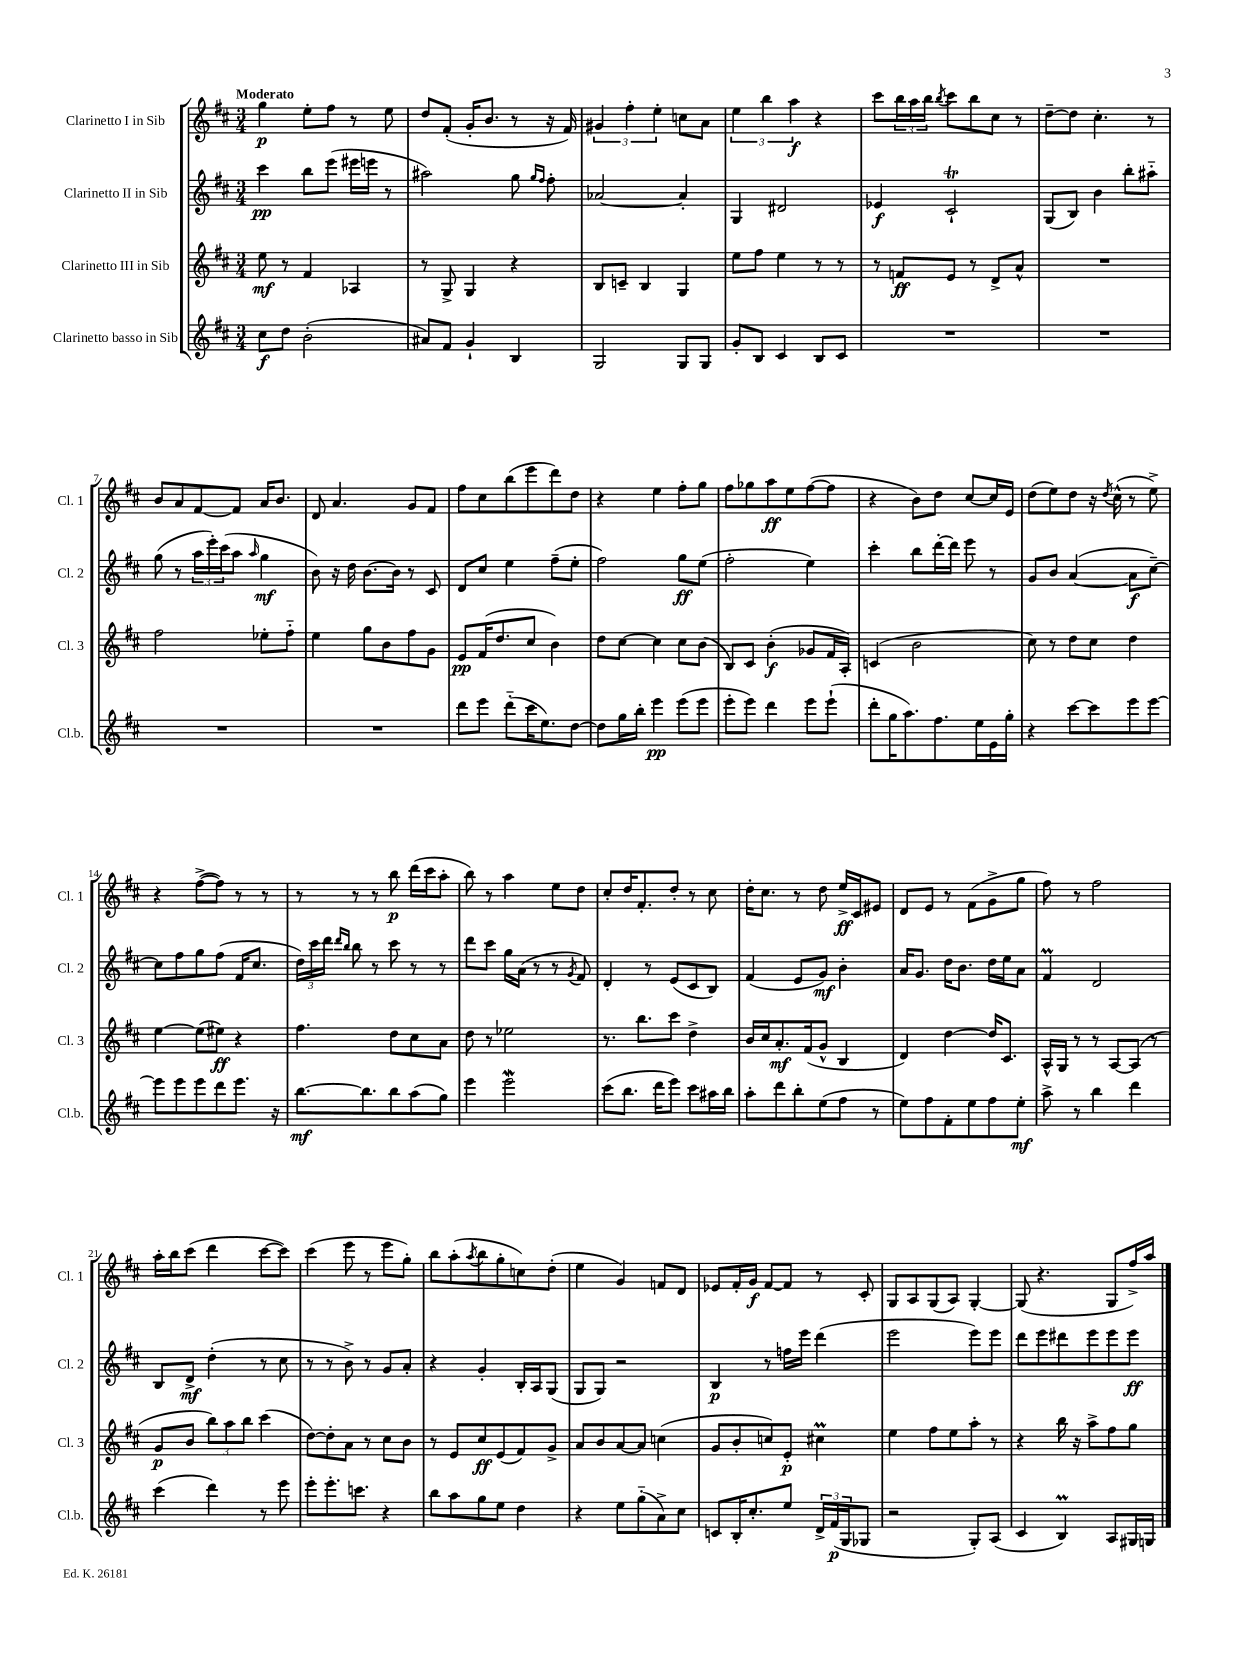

**kern	**kern	**kern	**kern
*staff4	*staff3	*staff2	*staff1
*clefG2	*clefG2	*clefG2	*clefG2
*k[f#c#]	*k[f#c#]	*k[f#c#]	*k[f#c#]
*M3/4	*M3/4	*M3/4	*M3/4
8cc#	8ee	4ccc#	4gg
8dd	8r	.	.
(2b'	4f#	8bb	8ee'
.	.	(8eee	8ff#
.	4A-	16eee#	8r
.	.	16eee	.
.	.	8r	8ee
=	=	=	=
8a#)	8r	2aa#)	8dd
8f#	8G^	.	(8f#'
4g`	4G	.	16g'
.	.	.	8.b
4B	4r	8gg	8r
.	.	16qqgg	.
.	.	16qqff#	.
.	.	8ff#'	16r
.	.	.	16f#)
=	=	=	=
2G	8B	[2a-	6g#
.	8c~	.	.
.	.	.	6ff#'
.	4B	.	.
.	.	.	6ee'
8G	4G	4a-']	8cc
8G	.	.	8a
=	=	=	=
8g'	8ee	4G	6ee
8B	8ff#	.	.
.	.	.	6bb
4c#	4ee	2d#	.
.	.	.	6aa
8B	8r	.	4r
8c#	8r	.	.
=	=	=	=
2.r	8r	4e-	8ccc#
.	8f	.	24bb
.	.	.	24aa
.	.	.	24bb
.	.	.	8qbb
.	8e	2c#`	8ccc#
.	8r	.	8bb
.	8d^	.	8cc#
.	8a^^	.	8r
=	=	=	=
2.r	2.r	(8G	[8dd~
.	.	8B)	8dd]
.	.	4b	4.cc#'
.	.	8bb'	.
.	.	8aa#'~	8r
=	=	=	=
2.r	2ff#	(8gg	8b
.	.	8r	8a
.	.	24aa	[8f#
.	.	24eee')	.
.	.	(24ccc#	.
.	.	8aa	8f#]
.	.	16qqaa	.
.	8ee-'	4gg	16a
.	.	.	8.b
.	8ff#'~	.	.
=	=	=	=
2.r	4ee	8b)	8d
.	.	16r	4.a
.	.	16dd	.
.	8gg	[8.b	.
.	8b	.	.
.	.	16b]	.
.	8ff#	8r	8g
.	8g	8c#	8f#
=	=	=	=
8ddd	8e	8d	8ff#
8eee	(16f#	8cc#	8cc#
.	8.dd	.	.
(8ddd'~	.	4ee	(8bb
16ccc#	8cc#	.	8eee
8.ee)	.	.	.
.	4b)	(8ff#~	8ddd)
[8dd	.	8ee'	8dd
=	=	=	=
8dd]	8dd	2ff#)	4r
16gg	[8cc#	.	.
16bb'	.	.	.
4eee	4cc#]	.	4ee
(8eee	8cc#	8gg	8ff#'
8eee	(8b	(8ee	8gg
=	=	=	=
8eee'	8B)	2ff#'	8ff#
8eee)	8c#	.	8gg-
4ddd	(4b'	.	8aa
.	.	.	8ee
8eee	8g-	4ee)	([8ff#
(8eee`	16f#	.	8ff#]
.	16A')	.	.
=	=	=	=
8ddd'	(4c	4ccc#'	4r
16gg	.	.	.
8.aa)	.	.	.
.	2b	8bb	8b)
8.ff#	.	[16ddd'	8dd
.	.	16ddd]	.
.	.	8eee	[8cc#
16ee	.	.	.
16e	.	8r	16cc#]
16gg'	.	.	16e
=	=	=	=
4r	8cc#)	8g	(8dd
.	8r	8b	8ee)
[8ccc#	8dd	([4a	8dd
8ccc#]	8cc#	.	16r
.	.	.	8qdd
.	.	.	(16cc#^^
8eee	4dd	8a]	8r
[8eee	.	[8cc#~)	8ee^)
=	=	=	=
8eee]	[4ee	8cc#]	4r
8eee	.	8ff#	.
8eee	(8ee]	8gg	([8ff#^
8ddd	8ee#)	(8ff#	8ff#])
8.eee	4r	16f#	8r
.	.	8.cc#	.
.	.	.	8r
16r	.	.	.
=	=	=	=
[8.bb	4.ff#	24dd)	8r
.	.	24ccc#	.
.	.	24ddd	.
.	.	16qqddd	.
.	.	16qqbb	.
.	.	8bb	8r
8.bb]	.	.	.
.	.	8r	8r
8bb	8dd	8ccc#	8bb
(8aa	8cc#	8r	(16ddd
.	.	.	16ccc#
8gg)	8a	8r	8aa'
=	=	=	=
4eee	8dd	8ddd	8bb)
.	8r	8ccc#	8r
2eee	2ee-	16gg	4aa
.	.	(16a	.
.	.	8r	.
.	.	8r	8ee
.	.	8qg	.
.	.	8f#)	8dd
=	=	=	=
(8ccc#	8.r	4d'	8cc#'
8.bb	.	.	16dd
.	8.bb	.	8.f#'
.	.	8r	.
16ddd	.	.	.
8eee)	8ccc#	(8e	8dd'
8ccc#	4dd^	8c#	8r
16aa#	.	8B)	8cc#
16bb	.	.	.
=	=	=	=
8aa'	16b	(4f#	16dd'
.	16cc#	.	8.cc#
8ddd	8.a'	.	.
8bb'	.	8e	8r
.	(16f#	.	.
(8ee	8g^^	8g)	8dd
8ff#	4B	4b'	16ee^
.	.	.	16c#
8r	.	.	8e#
=	=	=	=
8ee)	4d)	16a	8d
.	.	8.g	.
8ff#	.	.	8e
8f#'	[4dd	16dd	8r
.	.	8.b	.
8ee	.	.	(8f#
8ff#	16dd]	16dd	8g^
.	8.c#	16ee	.
8ee'	.	8a	8gg
=	=	=	=
8aa^	16A^^	4f#	8ff#)
.	16G	.	.
8r	8r	.	8r
4bb	8r	2d	2ff#
.	[8A	.	.
4ddd	(8A]	.	.
.	8r	.	.
=	=	=	=
(4ccc#	8g	8B	16aa'
.	.	.	16bb
.	8b	8d^	(8ccc#
4ddd)	12bb)	(4dd'	4ddd
.	12aa	.	.
.	12bb	.	.
8r	(4ccc#	8r	[8ccc#
8eee	.	8cc#	8ccc#])
=	=	=	=
8eee'	[8dd)	8r	(4ccc#
8.eee'	8dd']	8r	.
.	8a	8b^)	8eee
8.ccc	.	.	.
.	8r	8r	8r
4r	8cc#	8g	8eee
.	8b	8a'	8gg')
=	=	=	=
8bb	8r	4r	8bb
8aa	8e	.	(8aa'
.	.	.	8qaa
8gg	8cc#	4g'	8bb
8ee	(8e	.	8gg'
4dd	8f#)	16B'	8cc)
.	.	16A	.
.	8g^	(8G	(8dd'
=	=	=	=
4r	8a	8G	4ee
.	8b	8G)	.
8ee	[8a	2r	4g)
(8gg'~	8a]	.	.
8a^)	(4cc	.	8f
8cc#	.	.	8d
=	=	=	=
8c	8g	4B	8e-
16B'	8b'	.	16f#'
8.cc#'	.	.	16g
.	8cc)	8r	[8f#
8ee	8e'	16ff	8f#]
.	.	16eee	.
24d^	4cc#	(4ddd	8r
(24f#	.	.	.
24G	.	.	.
8G-	.	.	8c#'
=	=	=	=
2r	4ee	2eee	8G
.	.	.	8A
.	8ff#	.	(8G
.	8ee	.	8A)
8G')	8aa'	8eee)	[4G'
(8A	8r	8eee	.
=	=	=	=
4c#	4r	8ddd	(8G]
.	.	8eee	4.r
4B)	16bb	8ddd#	.
.	16r	.	.
.	8aa^	8eee	.
8A	8ff#	8eee	8G
16G#	8gg	8eee	16ff#^)
16G	.	.	16aa
==	==	==	==
*-	*-	*-	*-
